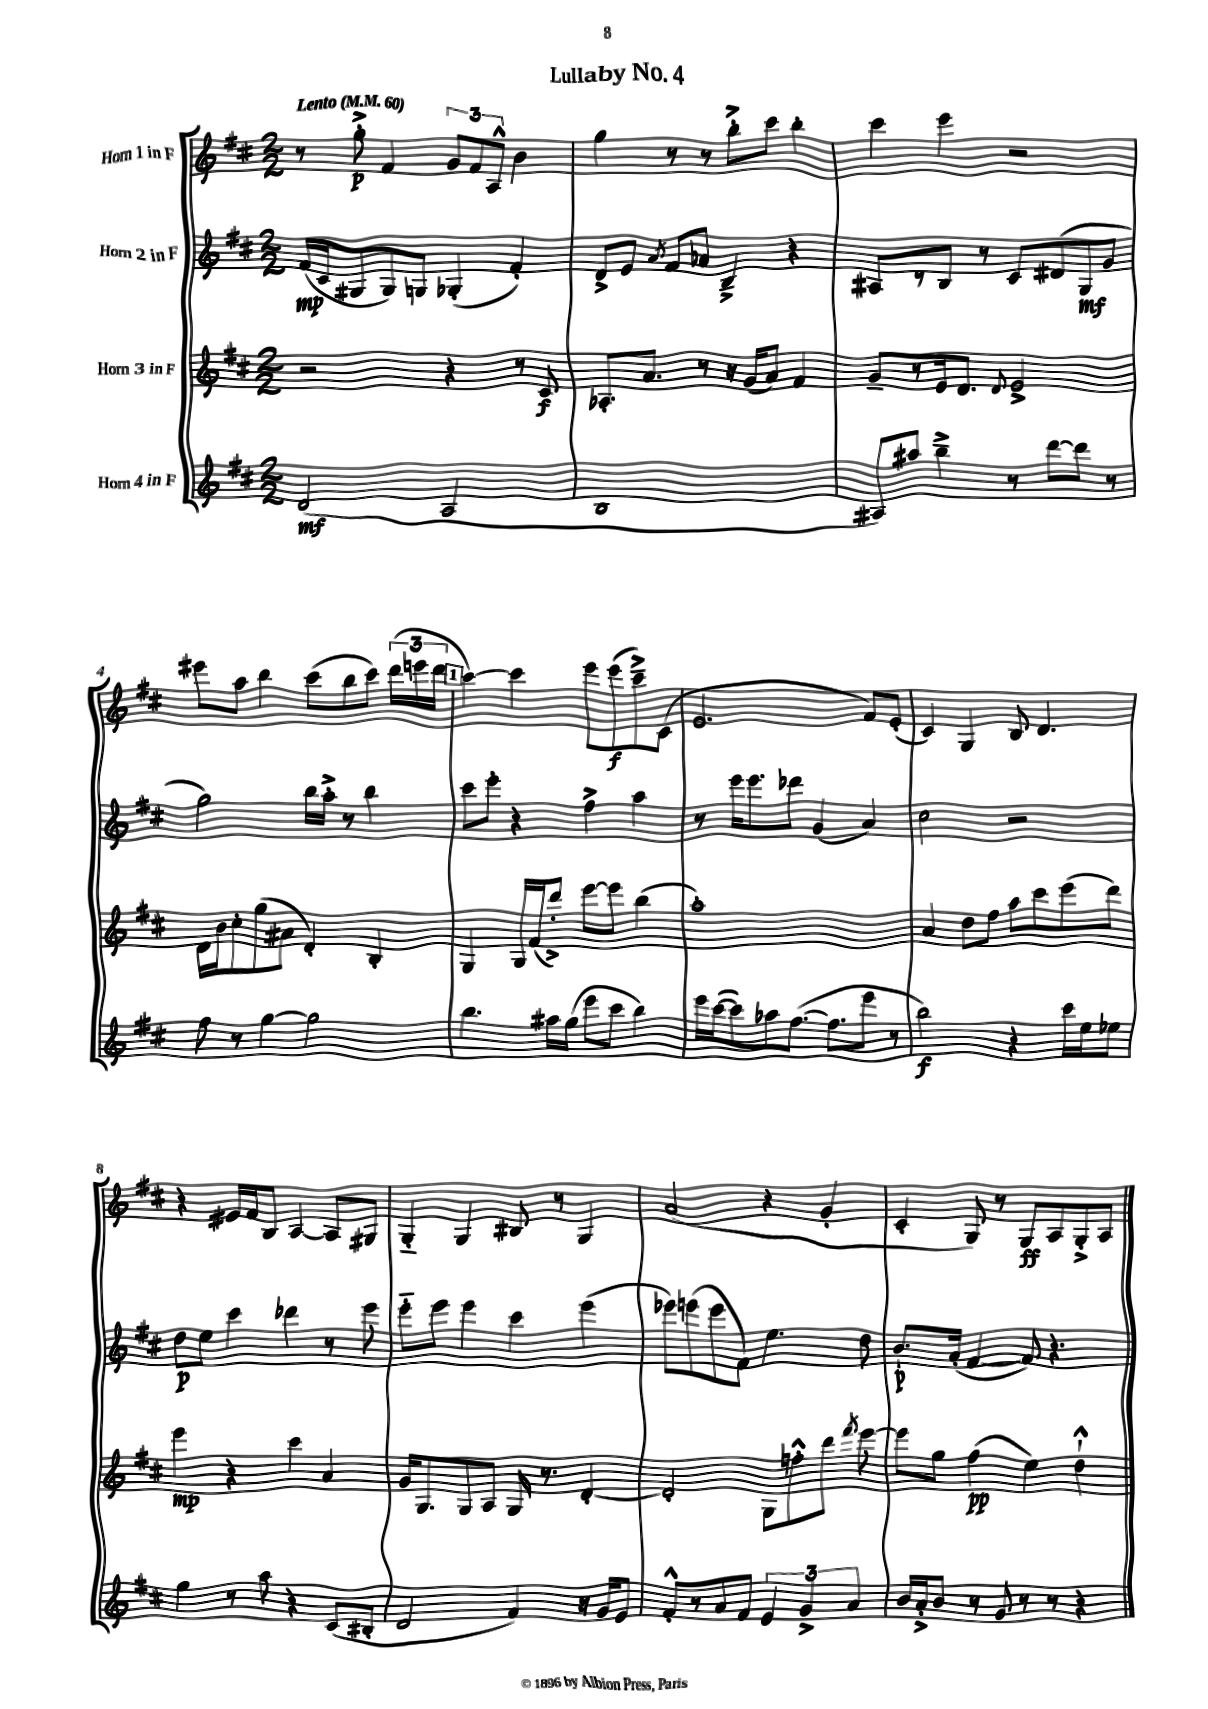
\header { title = "Lullaby No. 4" }
<<
\new StaffGroup <<
\new Staff = "s0" \with { instrumentName = "Horn 1 in F" } {
    \clef treble \key d \major \numericTimeSignature \time 2/2 \tempo "Lento" 4 = 60
    \autoBeamOff r8 g''8-.->\p fis'4 \tuplet 3/2 { g'8[ fis'8 a8]-^ } b'4 |
    g''4 r8 r8 b''8[-.-> cis'''8] b''4-. |
    cis'''4 e'''4 r2 |
    eis'''8[ a''8] b''4 cis'''8[( b''8 cis'''8]) \tuplet 3/2 { d'''16[( e'''16 d'''16] } |
    \mark \markup { \box "1" } cis'''4~) cis'''4 e'''8[ e'''8\f( cis'''8--->) cis'8]( |
    e'2. fis'8[) e'8]-.( |
    cis'4) g4 b8 d'4. |
    r4 eis'16[ fis'16 b8] a4~ a8[ gis8] |
    g4-_ g4 bis8 r8 g4 |
    a'2( r4 g'4-. |
    cis'4-. g8) r8 g8[\ff a8 g8-.-> a8] \bar "|." |
}
\new Staff = "s1" \with { instrumentName = "Horn 2 in F" } {
    \clef treble \key d \major \numericTimeSignature \time 2/2
    \autoBeamOff fis'16[\mp( cis'16 gis8 gis8) g8] ges4-.( fis'4-.) |
    d'8[-> e'8] \acciaccatura { a'8 } fis'8[ aes'8] b4---> r4 |
    ais8[ r8 b8] r8 cis'8[ dis'8( g8\mf g'8] |
    g''2) b''16[ a''16]-.-> r8 b''4 |
    \mark \markup { \box "1" } cis'''8[ e'''8]-. r4 fis''4-> a''4 |
    r8 e'''16[ e'''8. des'''8] g'4( a'4) |
    cis''2 r2 |
    d''8[\p e''8] cis'''4 des'''4 r8 e'''8 |
    e'''8[-_ e'''8] e'''4 cis'''4 e'''4( |
    ees'''8[) e'''8( e'''8 fis'8]) e''4. d''8 |
    b'8.[-!\p a'16]-.( fis'4~ fis'8) r4. \bar "|." |
}
\new Staff = "s2" \with { instrumentName = "Horn 3 in F" } {
    \clef treble \key d \major \numericTimeSignature \time 2/2
    \autoBeamOff r2 r4 r8 cis'8\f |
    aes8.[-. a'8.] r8 r16 g'16[( a'8]) fis'4 |
    g'8[-- r8 e'16 d'8.] \appoggiatura { d'8 } e'2-> |
    d'16[ b'16 cis''8-. g''8( ais'8] d'4-.) b4-. |
    \mark \markup { \box "1" } g4 g16[ fis'16( d'''8]-.->) e'''8[~ e'''8] b''4( |
    a''1-.) |
    a'4 d''8[ fis''8] a''8[ cis'''8 e'''8( d'''8]) |
    e'''4\mp r4 cis'''4 a'4 |
    g'16[ g8. g8 a8] g16 r8. d'4~-. |
    d'2-. g8[ f''8-.-^ d'''8] \acciaccatura { fis'''8 } e'''8~ |
    e'''8[ g''8] fis''4\pp( e''4) d''4-!-^ \bar "|." |
}
\new Staff = "s3" \with { instrumentName = "Horn 4 in F" } {
    \clef treble \key d \major \numericTimeSignature \time 2/2
    \autoBeamOff d'2\mf( a2 |
    b1 |
    ais8[) ais''8] b''4---> r8 d'''8[~ d'''8] r8 |
    fis''8 r8 g''4~ g''2 |
    \mark \markup { \box "1" } b''4. ais''16[ g''16]( e'''8[ cis'''8] b''4) |
    e'''16[ cis'''16~( cis'''8) aes''8 fis''8.]~( fis''8.[ e'''8] r8 |
    b''2\f) r4 cis'''16[ e''16 ees''8] |
    g''4 r8 a''8 r4 cis'8[( bis8]-. |
    d'2 fis'4) r16 g'16[ e'8] |
    fis'8[-.-^ r8 a'8 fis'8] \tuplet 3/2 { e'4 g'4-> a'4 } |
    b'16[ a'16-.-> b'8] r8 g'8 r8 r8 r4 \bar "|." |
}
>>
>>
